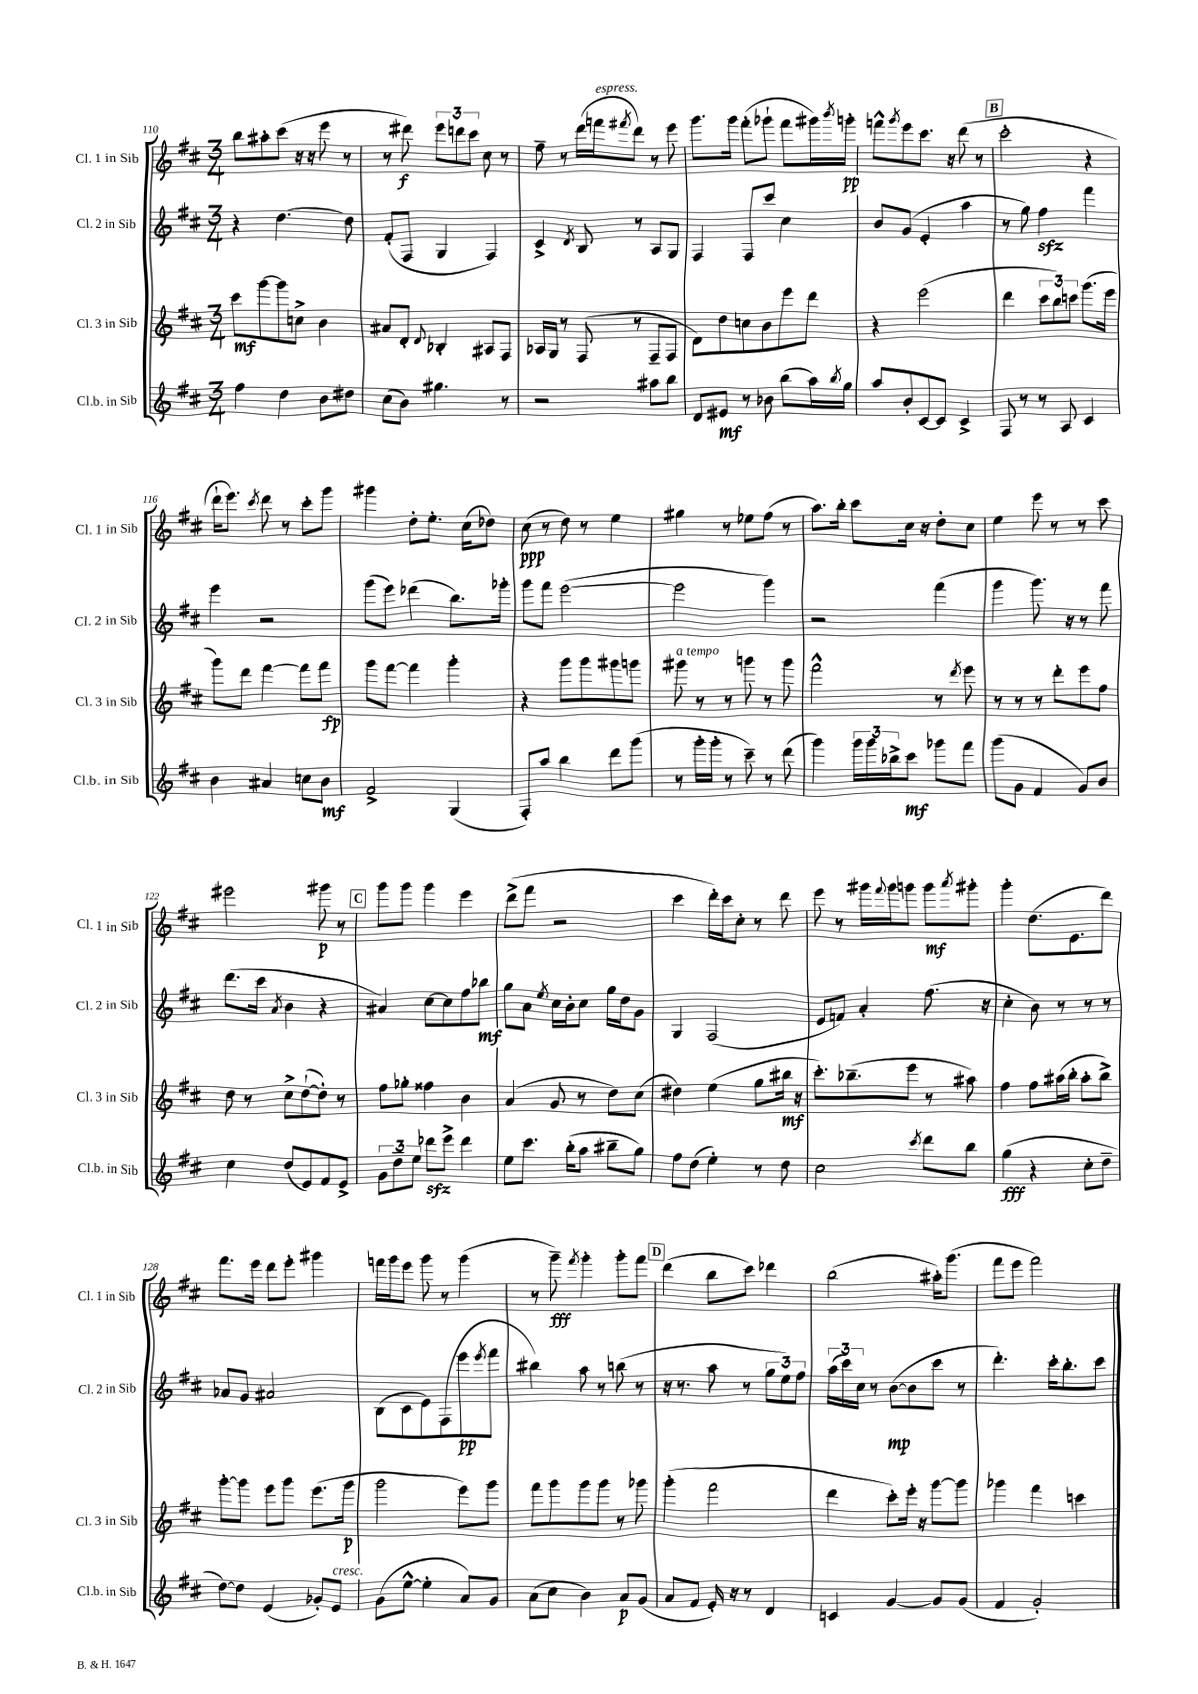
<<
\new StaffGroup <<
\new Staff = "s0" \with { instrumentName = "Cl. 1 in Sib" shortInstrumentName = "Cl. 1 in Sib" } {
    \clef treble \key d \major \numericTimeSignature \time 3/4
    b''8 ais''8-. cis'''8( r16 r16 e'''8 r8 |
    r8 dis'''8\f) \tuplet 3/2 { e'''8 d'''8 cis'''8 } cis''8 r8 |
    fis''8-- r8 d'''16( f'''16^\markup { \italic "espress." } \acciaccatura { fis'''8 } d'''8) r8 e'''8 |
    g'''8. g'''16 fis'''8-.( ges'''8-! fis'''8 gis'''16) \acciaccatura { b'''8 } g'''16-.\pp |
    f'''8-^ \acciaccatura { g'''8 } e'''8 cis'''8. r16 d'''8( r8 |
    \mark \markup { \box "B" } cis'''2-. r4 |
    d'''16-! e'''8.) \acciaccatura { cis'''8 } d'''8 r8 cis'''8-. g'''8 |
    gis'''4 d''8-. e''8.-. cis''16( des''8) |
    cis''8\ppp( r8 d''8) r8 e''4 |
    gis''4 r8 ees''8 fis''8( r8 |
    a''8.) b''16-. cis'''8 cis''16 r16 d''8-. cis''8 |
    e''4 e'''8 r8 r8 cis'''8 |
    eis'''2 gis'''8\p r8 |
    \mark \markup { \box "C" } g'''8 g'''8 g'''4 e'''4 |
    d'''8->( fis'''8 r2 |
    cis'''4 d'''16-.) cis'''16 cis''8-. r8 d'''8 |
    e'''8 r8 gis'''16 \appoggiatura { fis'''8 } gis'''16 g'''8 g'''8\mf \acciaccatura { a'''8 } gis'''8-. |
    g'''4-. d''8.( e'8. d'''8) |
    fis'''8. e'''16 d'''8 e'''8-. gis'''4 |
    f'''16 g'''16 e'''8 g'''8 r8 g'''4( |
    r8 g'''8--\fff) \acciaccatura { fis'''8 } g'''4-. g'''8-. fis'''8 |
    \mark \markup { \box "D" } d'''4( b''8 cis'''8) des'''4 |
    b''2( ais''16-.) g'''8.( |
    fis'''8 e'''8 fis'''2) \bar "|." |
}
\new Staff = "s1" \with { instrumentName = "Cl. 2 in Sib" shortInstrumentName = "Cl. 2 in Sib" } {
    \clef treble \key d \major \numericTimeSignature \time 3/4
    r4 d''4.~ d''8 |
    fis'8-.( fis8 g4 fis4) |
    cis'4-> \acciaccatura { d'8 } b8 r8 a8 g8 |
    fis4 fis8 cis'''8 cis''4 |
    b'8 g'8( e'4-. a''4 |
    \mark \markup { \box "B" } r8 g''8) fis''4\sfz fis'''4 |
    e'''4 r2 |
    g'''8( e'''8) des'''4( b''8.) ges'''16-. |
    g'''8 fis'''8 e'''2~( |
    e'''2 g'''4) |
    r2 fis'''4( |
    g'''4 g'''8.) r16 r8 fis'''8 |
    d'''8.( cis'''16 \acciaccatura { a'8 } b'4 r4 |
    \mark \markup { \box "C" } ais'4) cis''8~ cis''8 fis''8 bes''8\mf |
    g''8 a'8 \acciaccatura { e''8 } cis''16 b'16-. cis''8 g''16 d''16 g'8 |
    g4 fis2( |
    e'8 f'8) a'4-. fis''8.( r16 |
    cis''4-. b'8) r8 r8 r8 |
    aes'8 g'8 ais'2 |
    b8( cis'8 e'8) fis8( e'''8\pp \acciaccatura { e'''8 } fis'''8 |
    bis''4) a''8 r8 b''8( r8 |
    \mark \markup { \box "D" } r16 r8. a''8 r8 \tuplet 3/2 { g''8 e''8) fis''8 } |
    \tuplet 3/2 { a''16( cis'''16) cis''16 } r8 b'8~\mp( b'8 cis'''8 r8 |
    d'''4.-.) cis'''16-. b''8.-. cis'''8 \bar "|." |
}
\new Staff = "s2" \with { instrumentName = "Cl. 3 in Sib" shortInstrumentName = "Cl. 3 in Sib" } {
    \clef treble \key d \major \numericTimeSignature \time 3/4
    cis'''8\mf g'''8~ g'''8 c''8-> b'4 |
    ais'8 d'8-. \appoggiatura { d'8 } bes4-. ais8 fis8 |
    aes16 g16 r8 fis8( r8 fis8-- fis8 |
    d'8) d''8 c''8 b'8 e'''8 d'''8 |
    r4 e'''2( |
    \mark \markup { \box "B" } d'''4 \tuplet 3/2 { cis'''8 b''8) c'''8 } g'''8.( e'''16 |
    g'''8) d'''8 fis'''4~ fis'''8 fis'''8\fp |
    g'''8 fis'''8~ fis'''4 g'''4-. |
    r4 g'''8 g'''8 gis'''8 g'''8 |
    gis'''8^\markup { \italic "a tempo" } r8 r8 g'''8 r8 g'''8 |
    fis'''2-^ r8 \acciaccatura { d'''8 } e'''8 |
    r8 r8 r8 d'''8-. e'''8 fis''8 |
    d''8 r8 cis''8-> d''8~-!( d''8-.) r8 |
    \mark \markup { \box "C" } fis''8 ges''8-. fisis''4 b'4 |
    a'4( g'8 r8 d''8) cis''8( |
    dis''4) e''4( g''8 bis''16\mf r16 |
    cis'''8.-.) bes''8.--( e'''8 r8 ais''8) |
    fis''4 fis''8 ais''16( b''16-. ais''8-. b''8->) |
    g'''8~-. g'''8 e'''8 g'''8 e'''8.( g'''16\p |
    g'''2 e'''8) g'''8 |
    fis'''8 g'''8 g'''8 g'''8 r8 ges'''8 |
    \mark \markup { \box "D" } g'''4-.( fis'''2 |
    d'''4 cis'''8-.) e'''16-. r16 g'''8~ g'''8 |
    ges'''4 fis'''4 c'''4 \bar "|." |
}
\new Staff = "s3" \with { instrumentName = "Cl.b. in Sib" shortInstrumentName = "Cl.b. in Sib" } {
    \clef treble \key d \major \numericTimeSignature \time 3/4
    fis''4 d''4 b'8 dis''8 |
    cis''8( b'8) gis''4. r8 |
    r2 ais''8 b''8 |
    d'8 eis'8\mf r8 bes'8 b''8( a''16) \acciaccatura { b''8 } g''16 |
    a''8 b'8-. cis'8~ cis'8 cis'4-> |
    \mark \markup { \box "B" } fis8 r8 r8 a8 cis'4 |
    b'4 ais'4 c''8 b'8\mf |
    fis'2-> g4( |
    fis8-.) a''8 b''4 d'''8 g'''8( |
    r8 g'''16-. g'''16-. r8 cis'''8--) r8 d'''8( |
    g'''4) \tuplet 3/2 { g'''16 g'''16 bes''16-> } cis'''8\mf ges'''8 fis'''8 |
    g'''8( g'8 fis'4 g'8) b'8 |
    cis''4 d''8( e'8) fis'8 e'8-> |
    \mark \markup { \box "C" } \tuplet 3/2 { g'8 d''8-- e''8 } des'''8\sfz e'''8-> des'''4 |
    e''8 cis'''8. b''16-.( a''8 bis''8-- g''8) |
    fis''8 d''8( e''4-.) r8 d''8 |
    cis''2 \acciaccatura { cis'''8 } d'''8 b''8 |
    g''4\fff( r4 cis''8-. d''8-- |
    d''8~) d''8 e'4( ges'8-.) e'8^\markup { \italic "cresc." } |
    g'8( e''8~-^ e''4-. a'8) g'8 |
    a'8( cis''8 b'4) a'8\p g'8( |
    \mark \markup { \box "D" } a'8 fis'8 e'16-.) r16 r8 d'4 |
    c'4 g'4~ g'8 g'8( |
    fis'4 g'2-.) \bar "|." |
}
>>
>>
\layout { \context { \Score currentBarNumber = #110 } }
